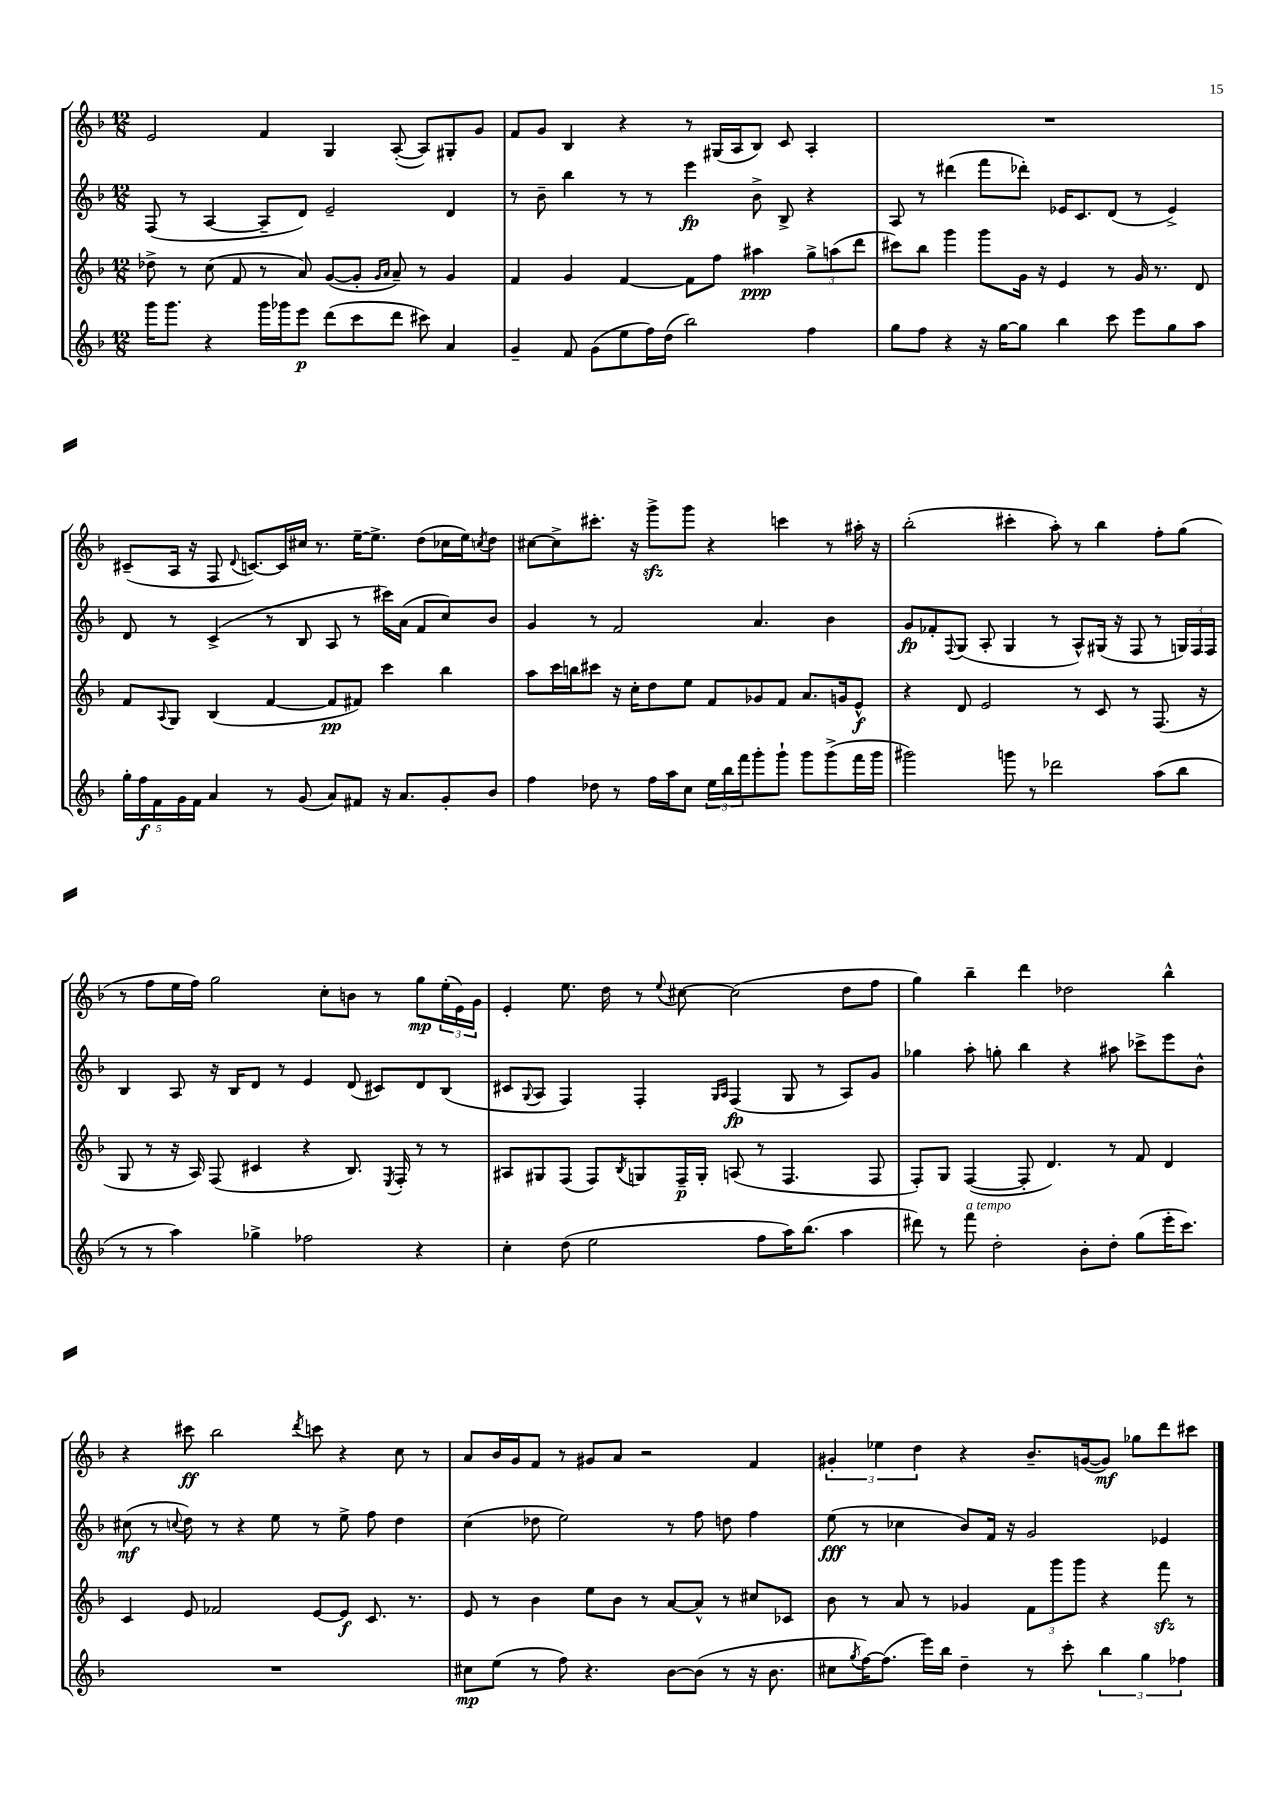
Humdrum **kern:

**kern	**kern	**kern	**kern
*staff4	*staff3	*staff2	*staff1
*clefG2	*clefG2	*clefG2	*clefG2
*k[b-]	*k[b-]	*k[b-]	*k[b-]
*M12/8	*M12/8	*M12/8	*M12/8
16ggg\LK	8dd-^\	(8F/	2e/
8.ggg\J	.	.	.
.	8r	8r	.
4r	(8cc\	[4A/	.
.	8f/	.	.
16ggg\LL	8r	8A~/]L	4f/
16ggg-\J	.	.	.
8eee\J	8a/)	8d/J)	.
(8ddd\L	([8g/L	2e~/	4G/
8ccc\	8g'/]J	.	.
.	16qqg/LL	.	.
.	16qqa/JJ	.	.
8ddd\J	8a~/)	.	([8A'/
8ccc#\)	8r	.	8A/]L)
4a/	4g/	4d/	8G#'/
.	.	.	8g/J
=	=	=	=
4g~/	4f/	8r	8f/L
.	.	8b-~\	8g/J
8f/	4g/	4bb-\	4B-/
(8g\L	.	.	.
8ee\	[4f/	8r	4r
16ff\L)	.	8r	.
(16dd\JJ	.	.	.
2bb-\)	8f\]L	4eee\	8r
.	8ff\J	.	(16G#/LL
.	.	.	16A/J
.	4aa#\	8b-^\	8B-/J)
.	.	8B-^/	8c/
4ff\	12gg^\L	4r	4A'/
.	(12aa\	.	.
.	12ddd\J	.	.
=	=	=	=
8gg\L	8ccc#\L)	8A/	1.r
8ff\J	8bb-\J	8r	.
4r	4ggg\	(4ddd#\	.
16r	8ggg\L	8fff\L	.
[16gg\LK	.	.	.
8gg\]J	16g\Jk	8ddd-'\J)	.
.	16r	.	.
4bb-\	4e/	16e-/LK	.
.	.	8.c/	.
8ccc\	8r	(8d/J	.
8eee\L	16g/	8r	.
.	8.r	.	.
8gg\	.	4e-^/)	.
8aa\J	8d/	.	.
=	=	=	=
20gg'\LL	8f/L	8d/	(8c#~/L
20ff\	.	.	.
20f\	.	.	.
.	8qqA/	.	.
.	8G/J	8r	16A/Jk
20g\	.	.	.
.	.	.	16r
20f\JJ	.	.	.
4a/	(4B-/	(4c^/	8F/
.	.	.	8qqd/
.	.	.	[8.c/L)
8r	[4f/	8r	.
.	.	.	16c/]L
(8g/	.	8B-/	16cc#/JJ
.	.	.	8.r
8a/L)	8f/]L	8A/	.
8f#/J	8f#/J)	8r	[16ee~\LK
.	.	.	8.ee^\]J
16r	4ccc\	16ccc#\LL)	.
8.a/L	.	(16a\JJ	.
.	.	8f/L	(8dd\L
8g'/	4bb-\	8cc/)	16cc-\L
.	.	.	16ee\J)
.	.	.	8qcc/
8b-/J	.	8b-/J	8dd\J
=	=	=	=
4ff\	8aa\L	4g/	[8cc#\L
.	16ccc\L	.	8cc#^\]
.	16bb\J	.	.
8dd-\	8ccc#\J	8r	8.ccc#'\J
8r	16r	2f/	.
.	16cc'\LK	.	16r
16ff\LL	8dd\	.	8ggg^\L
16aa\J	.	.	.
8cc\J	8ee\J	.	8ggg\J
24ee\LL	8f/L	.	4r
24bb-\	.	.	.
24fff\J	.	.	.
8ggg'\	8g-/	4.a/	.
8ggg`\J	8f/J	.	4ccc\
8ggg\L	8.a/L	.	.
(8ggg^\	.	4b-\	8r
.	16g/k	.	.
16fff\L	8e^^/J	.	16aa#'\
16ggg\JJ	.	.	16r
=	=	=	=
2ggg#\)	4r	8g/L	(2bb-'\
.	.	8f-'/	.
.	.	8qqF/	.
.	8d/	(8G/J	.
.	2e/	8A'/	.
8ggg\	.	4G/	4ccc#'\
8r	.	.	.
2ddd-\	.	8r	8aa'\)
.	8r	8A^^/L)	8r
.	8c/	(16G#/Jk	4bb-\
.	.	16r	.
.	8r	8F/	.
(8aa\L	(8.F/	8r	8ff'\L
8bb-\J	.	24G/LL)	(8gg\J
.	.	24F/	.
.	16r	.	.
.	.	24F/JJ	.
=	=	=	=
8r	8G/	4B-/	8r
8r	8r	.	8ff\L
4aa\)	16r	8A/	16ee\L
.	16A/)	.	16ff\JJ)
.	(8F/	16r	2gg\
.	.	16B-/LK	.
4gg-^\	4c#/	8d/J	.
.	.	8r	.
2ff-\	4r	4e/	.
.	.	.	8cc'\L
.	8.B-/)	(8d/	8b\J
.	.	8c#/L)	8r
.	8qE/	.	.
.	16F'/	.	.
4r	8r	8d/	8gg\L
.	8r	(8B-/J	(24ee'\L
.	.	.	24e\)
.	.	.	24g\JJ
=	=	=	=
4cc'\	8A#/L	8c#/L	4e'/
.	.	8qqG/	.
.	8G#/	8A/J	.
(8dd\	(8F/J	4F/)	8.ee\
2ee\	8F/L)	.	.
.	.	.	16dd\
.	8qB-/	.	.
.	8G/	4F'/	8r
.	.	.	8qqee/
.	16F~/L	.	[8cc#\
.	16G'/JJ	.	.
.	.	16qqG/LL	.
.	.	16qqA/JJ	.
.	(8A/	(4F/	(2cc#\]
8ff\L	8r	.	.
16aa\K)	4.F/	8G/	.
(8.bb-\J	.	.	.
.	.	8r	.
4aa\	.	8A/L)	8dd\L
.	8F/	8g/J	8ff\J
=	=	=	=
8ddd#\)	8F'/L)	4gg-\	4gg\)
8r	8G/J	.	.
8fff\	([4F/	8aa'\	4bb-~\
2dd'\	.	8gg'\	.
.	8F'/]	4bb-\	4ddd\
.	4.d/)	.	.
.	.	4r	2dd-\
8b-'\L	.	.	.
8dd'\J	8r	8aa#\	.
(8gg\L	8f/	8ccc-^\L	.
16eee'\K	4d/	8eee\	4bb-^^\
8.ccc\J)	.	.	.
.	.	8b-^^\J	.
=	=	=	=
1.r	4c/	(8cc#\	4r
.	.	8r	.
.	.	8qqcc/	.
.	8e/	8dd\)	8ccc#\
.	2f-/	8r	2bb-\
.	.	4r	.
.	.	8ee\	.
.	.	.	8qddd/
.	[8e/L	8r	8ccc\
.	8e/]J	8ee^\	4r
.	8.c/	8ff\	.
.	.	4dd\	8cc\
.	8.r	.	.
.	.	.	8r
=	=	=	=
8cc#\L	8e/	(4cc\	8a/L
(8ee\J	8r	.	16b-/L
.	.	.	16g/J
8r	4b-\	8dd-\	8f/J
8ff\)	.	2ee\)	8r
4.r	8ee\L	.	8g#/L
.	8b-\J	.	8a/J
.	8r	.	2r
[8b-\L	[8a/L	8r	.
(8b-\]J	8a^^/]J	8ff\	.
8r	8r	8dd\	.
16r	8cc#/L	4ff\	4f/
8.b-\	.	.	.
.	8c-/J	.	.
=	=	=	=
8cc#\L	8b-\	(8ee\	6g#'/
8qgg/	.	.	.
[16ff\K)	8r	8r	.
.	.	.	6ee-\
(8.ff\]J	.	.	.
.	8a/	4cc-\	.
.	.	.	6dd\
16eee\LL)	8r	.	.
16bb-\JJ	.	.	.
4dd~\	4g-/	8b-/L)	4r
.	.	16f/Jk	.
.	.	16r	.
8r	12f\L	2g/	8.b-~/L
.	12ggg\	.	.
8ccc'\	.	.	.
.	12ggg\J	.	.
.	.	.	([16g/k
6bb-\	4r	.	8g/]J)
.	.	.	8gg-\L
6gg\	.	.	.
.	8fff\	4e-/	8ddd\
6ff-\	.	.	.
.	8r	.	8ccc#\J
==	==	==	==
*-	*-	*-	*-
